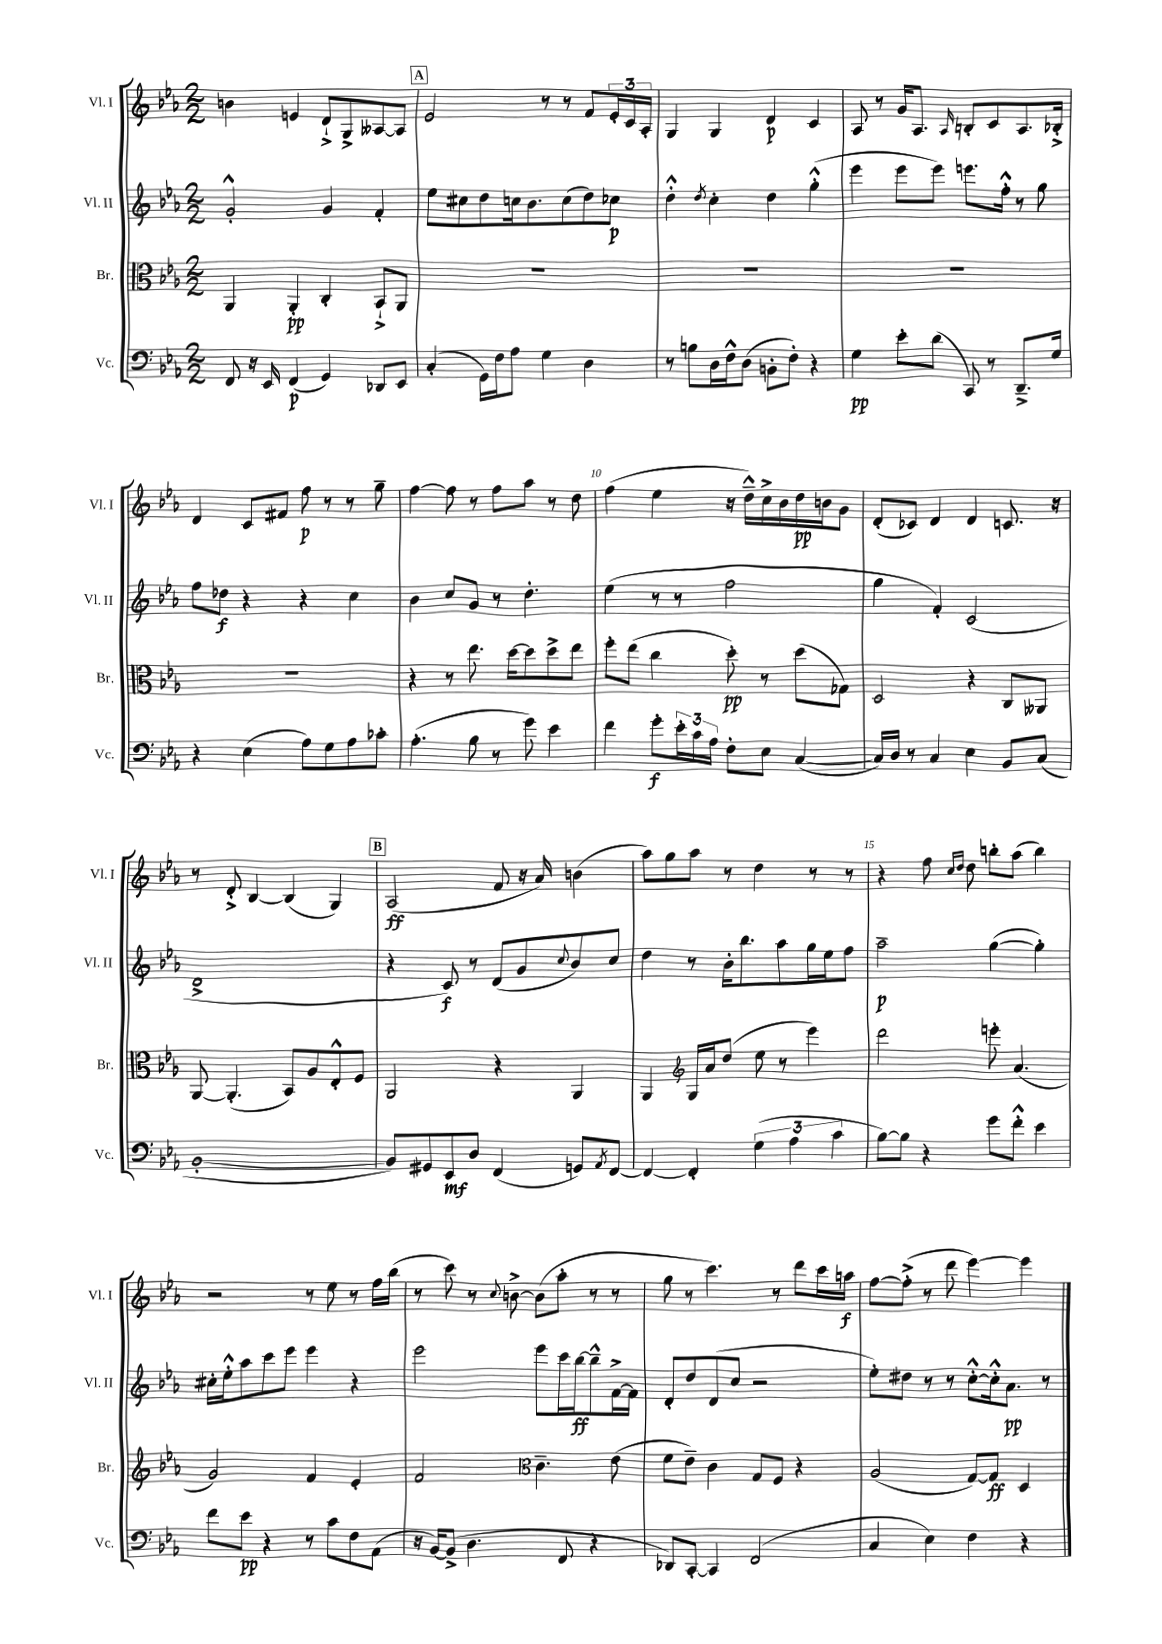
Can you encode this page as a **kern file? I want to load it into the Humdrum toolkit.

**kern	**dynam	**kern	**dynam	**kern	**dynam	**kern	**dynam
*part4	*part4	*part3	*part3	*part2	*part2	*part1	*part1
*staff4	*staff4	*staff3	*staff3	*staff2	*staff2	*staff1	*staff1
*I"Vc.	*	*I"Br.	*	*I"Vl. II	*	*I"Vl. I	*
*I'Vc.	*	*I'Br.	*	*I'Vl. II	*	*I'Vl. I	*
*clefF4	*	*clefC3	*	*clefG2	*	*clefG2	*
*k[b-e-a-]	*	*k[b-e-a-]	*	*k[b-e-a-]	*	*k[b-e-a-]	*
*M2/2	*	*M2/2	*	*M2/2	*	*M2/2	*
=4	=4	=4	=4	=4	=4	=4	=4
8FF/	.	4AA-/	.	2g'^^/	.	4bn\	.
16r	.	.	.	.	.	.	.
16EE-/	.	.	.	.	.	.	.
(4FF/	p	4AA-'/	pp	.	.	4en/	.
4GG/)	.	4C'/	.	4g/	.	8d`^/L	.
.	.	.	.	.	.	8G^/	.
8DD-X/L	.	8BB-`^/L	.	4f'/	.	[8A--X/	.
8EE-/J	.	8AA-/J	.	.	.	8A--/J]	.
!!LO:REH:place=s1:t=A
=5	=5	=5	=5	=5	=5	=5	=5
(4C'/	.	1r	.	8ee-\L	.	2e-/	.
.	.	.	.	8cc#X\	.	.	.
16GG\LL)	.	.	.	8dd\	.	.	.
16F\J	.	.	.	.	.	.	.
8A-\J	.	.	.	16ccn\k	.	.	.
.	.	.	.	8.b-\	.	.	.
4G\	.	.	.	.	.	8r	.
.	.	.	.	(8cc\	.	8r	.
4D\	.	.	.	8dd\)	.	8f/L	.
.	.	.	.	8cc-X\J	p	24e-'/L	.
.	.	.	.	.	.	24c/	.
.	.	.	.	.	.	24A-'/JJ	.
=6	=6	=6	=6	=6	=6	=6	=6
8r	.	1r	.	4dd'^^\	.	4G/	.
8Bn\L	.	.	.	.	.	.	.
.	.	.	.	8qdd/	.	.	.
16D\L	.	.	.	4cc'\	.	4G/	.
16F^^\J	.	.	.	.	.	.	.
(8D\J	.	.	.	.	.	.	.
8BBn'\L	.	.	.	4dd\	.	4d/	p
8F'\J)	.	.	.	.	.	.	.
4r	.	.	.	(4gg'^^\	.	4c/	.
=7	=7	=7	=7	=7	=7	=7	=7
4G\	pp	1r	.	4eee-\	.	8A-/	.
.	.	.	.	.	.	8r	.
8e-'\L	.	.	.	8eee-\L	.	16g/KL	.
.	.	.	.	.	.	8.A-/J	.
(8d\J	.	.	.	8eee-\J)	.	.	.
.	.	.	.	.	.	16qqA-/	.
8CC/)	.	.	.	8.eeen\L	.	8Bn'/L	.
8r	.	.	.	.	.	8c/	.
.	.	.	.	16ff'^^\Jk	.	.	.
8.DD~^/L	.	.	.	8r	.	8.A-/	.
.	.	.	.	8gg\	.	.	.
16G/Jk	.	.	.	.	.	16B-X'^/Jk	.
!!LO:LB:g=z
=8	=8	=8	=8	=8	=8	=8	=8
4r	.	1r	.	8ff\L	.	4d/	.
.	.	.	.	8dd-X\J	f	.	.
(4E-\	.	.	.	4r	.	8c/L	.
.	.	.	.	.	.	8f#X/J	.
8A-\L)	.	.	.	4r	.	8ff\	p
8G\	.	.	.	.	.	8r	.
8A-\	.	.	.	4cc\	.	8r	.
8c-X'\J	.	.	.	.	.	8gg~\	.
=9	=9	=9	=9	=9	=9	=9	=9
(4.A-'\	.	4r	.	4b-\	.	[4ff\	.
.	.	8r	.	8cc/L	.	8ff\]	.
8B-\	.	8.ee-\	.	8g/J	.	8r	.
8r	.	.	.	8r	.	8ff\L	.
.	.	[16dd\KL	.	.	.	.	.
8g\)	.	8dd\]	.	4.dd'\	.	8aa-\J	.
4e-\	.	8dd^\	.	.	.	8r	.
.	.	8ee-\J	.	.	.	8dd\	.
=10	=10	=10	=10	=10	=10	=10	=10
4f\	.	8ff'\L	.	(4ee-\	.	(4ff\	.
.	.	(8ee-\J	.	.	.	.	.
8g'\L	f	4cc\	.	8r	.	4ee-\	.
24e-'\L	.	.	.	8r	.	.	.
24c\	.	.	.	.	.	.	.
24A-\JJ	.	.	.	.	.	.	.
8F'\L	.	8dd'\)	pp	2ff\	.	16r	.
.	.	.	.	.	.	16dd~^^\LL)	.
8E-\J	.	8r	.	.	.	16cc^\	.
.	.	.	.	.	.	16b-\	.
([4C/	.	(8dd\L	.	.	.	16dd\	pp
.	.	.	.	.	.	16bn\J	.
.	.	8G-X\J)	.	.	.	8g\J	.
=11	=11	=11	=11	=11	=11	=11	=11
16C/LL])	.	2D/	.	4gg\	.	(8d'/L	.
16D/JJ	.	.	.	.	.	.	.
8r	.	.	.	.	.	8c-X/J)	.
4C/	.	.	.	4f'/)	.	4d/	.
4E-\	.	4r	.	(2c/	.	4d/	.
8BB-/L	.	8C/L	.	.	.	8.cn/	.
(8C/J	.	8AA--X/J	.	.	.	.	.
.	.	.	.	.	.	16r	.
!!LO:LB:g=z
=12	=12	=12	=12	=12	=12	=12	=12
[1BB-'	.	[8AA-/	.	1d^	.	8r	.
.	.	(4.AA-'/]	.	.	.	8d'^/	.
.	.	.	.	.	.	[4B-/	.
.	.	8BB-/L)	.	.	.	(4B-/]	.
.	.	8A-/	.	.	.	.	.
.	.	8E-'^^/	.	.	.	4G/)	.
.	.	8F/J	.	.	.	.	.
!!LO:REH:place=s1:t=B
=13	=13	=13	=13	=13	=13	=13	=13
8BB-/L])	.	2AA-/	.	4r	.	(2A-/	ff
8GG#X/	.	.	.	.	.	.	.
8EE-/	mf	.	.	8c/)	f	.	.
8D/J	.	.	.	8r	.	.	.
(4FF/	.	4r	.	(8d/L	.	8f/	.
.	.	.	.	8g/	.	16r	.
.	.	.	.	.	.	16a-/)	.
.	.	.	.	8qqcc/	.	.	.
8GGn/L)	.	4AA-/	.	8b-/)	.	(4bn\	.
8qAA-/	.	.	.	.	.	.	.
[8FF/J	.	.	.	8cc/J	.	.	.
=14	=14	=14	=14	=14	=14	=14	=14
4FF/_	.	4AA-/	.	4dd\	.	8aa-\L)	.
.	.	.	.	.	.	8gg\	.
*	*	*clefG2	*	*	*	*	*
4FF'/]	.	16G/LL	.	8r	.	8aa-\J	.
.	.	16a-/J	.	.	.	.	.
.	.	(8dd/J	.	16b-'\KL	.	8r	.
.	.	.	.	8.bb-\	.	.	.
(6G\	.	8ee-\	.	.	.	4dd\	.
.	.	8r	.	8aa-\	.	.	.
6A-\	.	.	.	.	.	.	.
.	.	4eee-\)	.	16gg\L	.	8r	.
.	.	.	.	16ee-\J	.	.	.
6c\	.	.	.	.	.	.	.
.	.	.	.	8ff\J	.	8r	.
=15	=15	=15	=15	=15	=15	=15	=15
[8B-\L)	.	2ddd\	.	2aa-~\	p	4r	.
8B-\J]	.	.	.	.	.	.	.
4r	.	.	.	.	.	8ff\	.
.	.	.	.	.	.	16qqcc/LL	.
.	.	.	.	.	.	16qqdd/JJ	.
.	.	.	.	.	.	8dd\	.
8g\L	.	8eeen'\	.	([4gg\	.	8bbn'\L	.
8f'^^\J	.	(4.a-/	.	.	.	(8aa-\J	.
4e-\	.	.	.	4gg'\])	.	4bb\)	.
!!LO:LB:g=z
=16	=16	=16	=16	=16	=16	=16	=16
8f\L	.	2g/)	.	16cc#X'\LL	.	2r	.
.	.	.	.	16ee-'^^\J	.	.	.
8e-\J	pp	.	.	8aa-\	.	.	.
4r	.	.	.	8ccc\	.	.	.
.	.	.	.	8eee-\J	.	.	.
8r	.	4f/	.	4eee-\	.	8r	.
8c\L	.	.	.	.	.	8ee-\	.
8F\	.	4e-'/	.	4r	.	8r	.
(8AA-\J	.	.	.	.	.	16ff\LL	.
.	.	.	.	.	.	(16bb-\JJ	.
=17	=17	=17	=17	=17	=17	=17	=17
16r	.	2f/	.	2eee-\	.	8r	.
[16BB-/KL)	.	.	.	.	.	.	.
(8BB-^/J]	.	.	.	.	.	8ccc\)	.
4.D\	.	.	.	.	.	8r	.
.	.	.	.	.	.	8qqcc/	.
.	.	.	.	.	.	[8bn^\	.
*	*	*clefC3	*	*	*	*	*
.	.	4.c~\	.	8eee-\L	.	(8b\L]	.
8FF/	.	.	.	16ccc\L	.	8aa-'\J	.
.	.	.	.	[16bb-\J	ff	.	.
4r	.	.	.	8bb-~^^\]	.	8r	.
.	.	(8e-\	.	[16f^\L	.	8r	.
.	.	.	.	16f\JJ]	.	.	.
=18	=18	=18	=18	=18	=18	=18	=18
8DD-X/L)	.	8f\L	.	8d'/L	.	8gg\	.
[8CC'/J	.	8e-~\J)	.	8dd/	.	8r	.
4CC/]	.	4c\	.	(8d/	.	4.ccc\)	.
.	.	.	.	8cc/J	.	.	.
(2FF/	.	8G/L	.	2r	.	.	.
.	.	8F/J	.	.	.	8r	.
.	.	4r	.	.	.	8ddd\L	.
.	.	.	.	.	.	16ccc\L	.
.	.	.	.	.	.	16aan\JJ	f
=19	=19	=19	=19	=19	=19	=19	=19
4C/	.	(2A-/	.	8ee-'\L)	.	[8ff\L	.
.	.	.	.	8dd#X\J	.	(8ff'^\J]	.
4E-\)	.	.	.	8r	.	8r	.
.	.	.	.	8r	.	8ddd\	.
4F\	.	[8G/L)	.	[8cc'^^\L	.	[4eee-\)	.
.	.	8G/J]	ff	16cc'^^\k]	.	.	.
.	.	.	.	8.a-\J	pp	.	.
4r	.	4D/	.	.	.	4eee-\]	.
.	.	.	.	8r	.	.	.
==	==	==	==	==	==	==	==
*-	*-	*-	*-	*-	*-	*-	*-
